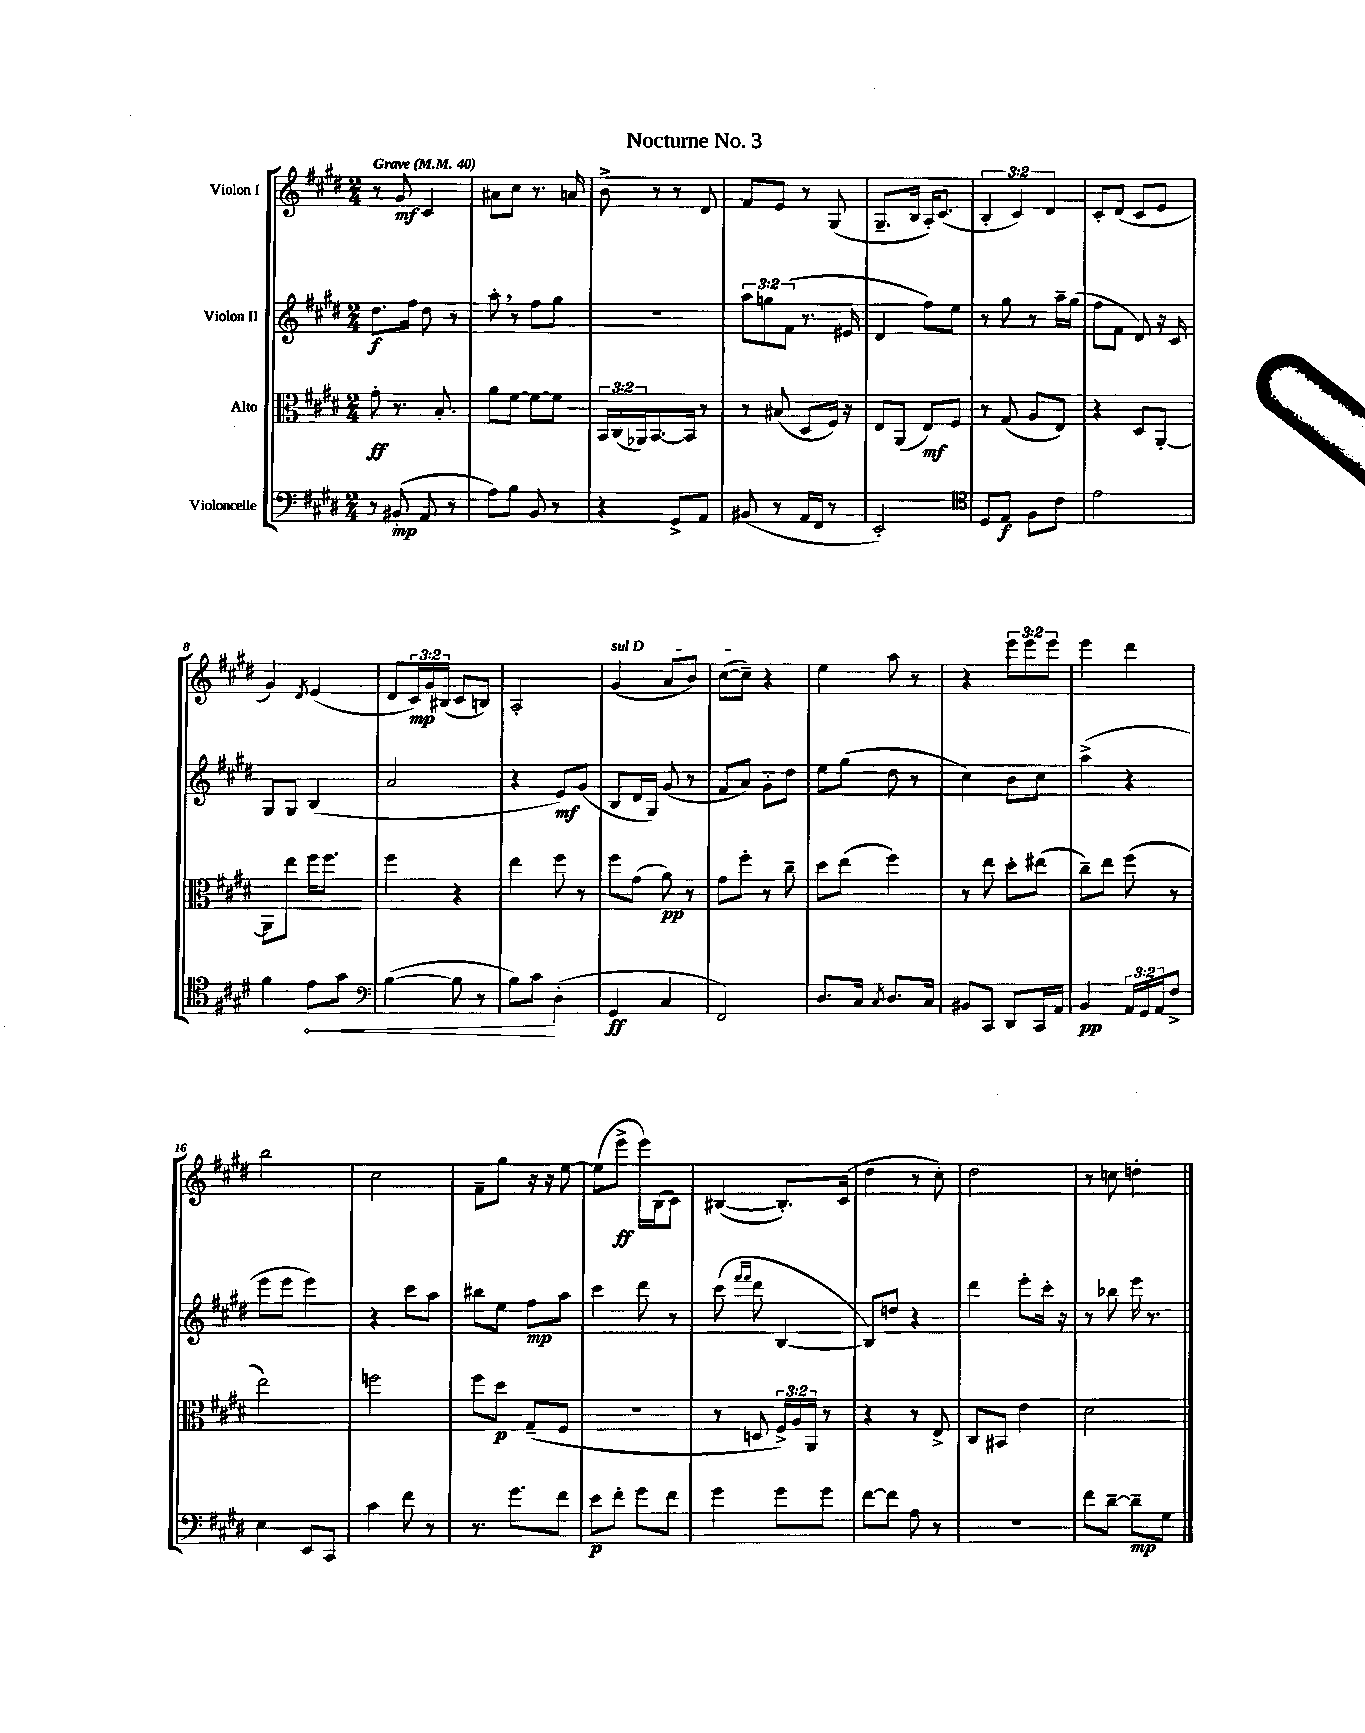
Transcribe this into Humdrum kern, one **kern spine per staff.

**kern	**dynam	**kern	**dynam	**kern	**dynam	**kern	**dynam
*part4	*part4	*part3	*part3	*part2	*part2	*part1	*part1
*staff4	*staff4	*staff3	*staff3	*staff2	*staff2	*staff1	*staff1
*I"Violoncelle	*	*I"Alto	*	*I"Violon II	*	*I"Violon I	*
*clefF4	*	*clefC3	*	*clefG2	*	*clefG2	*
*k[f#c#g#d#]	*	*k[f#c#g#d#]	*	*k[f#c#g#d#]	*	*k[f#c#g#d#]	*
*M2/4	*	*M2/4	*	*M2/4	*	*M2/4	*
*MM40	*	*MM40	*	*MM40	*	*MM40	*
=1	=1	=1	=1	=1	=1	=1	=1
!	!	!	!	!	!	!LO:TX:a:B:t=Grave	!
8r	.	8g#'\	ff	8.dd#\L	f	8r	.
(8BB#X'/	mp	8.r	.	.	.	8g#/	mf
.	.	.	.	16ff#\Jk	.	.	.
8AA/	.	.	.	8dd#\	.	4c#/	.
.	.	8.B'/	.	.	.	.	.
8r	.	.	.	8r	.	.	.
=2	=2	=2	=2	=2	=2	=2	=2
8A\L)	.	8a\L	.	8aa',\	.	8a#X\L	.
8B\J	.	[8f#\J	.	8r	.	8cc#\J	.
8BB/	.	8f#\L_	.	8ff#\L	.	8.r	.
8r	.	8f#\J]	.	8gg#\J	.	.	.
.	.	.	.	.	.	16an/	.
=3	=3	=3	=3	=3	=3	=3	=3
4r	.	24BB/LL	.	2r	.	8b^\	.
.	.	(24C#/	.	.	.	.	.
.	.	24AA-X/J)	.	.	.	.	.
.	.	[8.BB/	.	.	.	8r	.
8GG#^/L	.	.	.	.	.	8r	.
.	.	16BB/Jk]	.	.	.	.	.
8AA/J	.	8r	.	.	.	8d#/	.
=4	=4	=4	=4	=4	=4	=4	=4
(8BB#X/	.	8r	.	12aa\L	.	8f#/L	.
.	.	.	.	12ggn\	.	.	.
8r	.	(8B#X/	.	.	.	8e/J	.
.	.	.	.	(12f#\J	.	.	.
16AA/LL	.	8D#/L	.	8.r	.	8r	.
16FF#/JJ	.	.	.	.	.	.	.
8r	.	16F#/Jk)	.	.	.	(8G#/	.
.	.	16r	.	16e#X/	.	.	.
=5	=5	=5	=5	=5	=5	=5	=5
2EE'/)	.	8E/L	.	4d#/	.	8.G#~/L	.
.	.	(8AA/J	.	.	.	.	.
.	.	.	.	.	.	16B/Jk	.
.	.	8E/L)	mf	8ff#\L)	.	16A'/KL)	.
.	.	.	.	.	.	(8.c#/J	.
.	.	8F#/J	.	8ee\J	.	.	.
=6	=6	=6	=6	=6	=6	=6	=6
*clefC4	*	*	*	*	*	*	*
8D#/L	.	8r	.	8r	.	6B'/	.
8E/J	f	(8G#/	.	8gg#\	.	.	.
.	.	.	.	.	.	6c#/)	.
8F#\L	.	8A/L	.	8r	.	.	.
.	.	.	.	.	.	6d#/	.
8c#\J	.	8E/J)	.	16aa~\LL	.	.	.
.	.	.	.	(16gg#\JJ	.	.	.
=7	=7	=7	=7	=7	=7	=7	=7
2e\	.	4r	.	8ff#\L	.	8c#'/L	.
.	.	.	.	8f#\J	.	(8d#/J	.
.	.	8D#/L	.	8d#/)	.	8c#/L	.
.	.	[8AA'/J	.	16r	.	8e/J	.
.	.	.	.	16c#/	.	.	.
!!LO:LB:g=z
=8	=8	=8	=8	=8	=8	=8	=8
4f#\	.	8AA\L]	.	8G#/L	.	4g#/)	.
.	.	8ee\J	.	8G#/J	.	.	.
.	.	.	.	.	.	8qd#/	.
!	!LO:HP:b	!	!	!	!	!	!
8e\L	<	16ff#\KL	.	(4B/	.	(4e/	.
.	.	8.ff#\J	.	.	.	.	.
8g#\J	.	.	.	.	.	.	.
=9	=9	=9	=9	=9	=9	=9	=9
*clefF4	*	*	*	*	*	*	*
([4B\	.	4ff#\	.	2a/	.	8d#/L	.
.	.	.	.	.	.	24c#/L)	mp
.	.	.	.	.	.	24g#/	.
.	.	.	.	.	.	(24B#X/JJ	.
8B\]	.	4r	.	.	.	8c#/L	.
8r	.	.	.	.	.	8Bn/J)	.
=10	=10	=10	=10	=10	=10	=10	=10
8B\L)	.	4ee\	.	4r	.	2A'/	.
8c#\J	.	.	.	.	.	.	.
(4D#'\	[	8ff#\	.	8e/L)	mf	.	.
.	.	8r	.	(8g#/J	.	.	.
=11	=11	=11	=11	=11	=11	=11	=11
!	!	!	!	!	!	!LO:TX:a:i:t=sul D	!
4GG#/	ff	8ff#\L	.	8B/L	.	(4g#/	.
.	.	(8g#\J	.	16d#/L	.	.	.
.	.	.	.	16G#/JJ)	.	.	.
4C#/	.	8a\)	pp	(8g#/	.	8a/L	.
.	.	8r	.	8r	.	8b/J)	.
=12	=12	=12	=12	=12	=12	=12	=12
2FF#/)	.	8g#\L	.	8f#/L	.	([8cc#\L	.
.	.	8ff#'\J	.	8a/J)	.	8cc#~\J])	.
.	.	8r	.	8g#'\L	.	4r	.
.	.	8cc#~\	.	8dd#\J	.	.	.
=13	=13	=13	=13	=13	=13	=13	=13
8.D#/L	.	8dd#\L	.	8ee\L	.	4ee\	.
.	.	(8ee\J	.	(8gg#\J	.	.	.
16C#/Jk	.	.	.	.	.	.	.
8qC#/	.	.	.	.	.	.	.
8.D#/L	.	4ff#\)	.	8dd#\	.	8aa\	.
.	.	.	.	8r	.	8r	.
16C#/Jk	.	.	.	.	.	.	.
=14	=14	=14	=14	=14	=14	=14	=14
8BB#X/L	.	8r	.	4cc#\)	.	4r	.
8CC#/J	.	8ee\	.	.	.	.	.
8DD#/L	.	8dd#'\L	.	8b\L	.	12eee\L	.
.	.	.	.	.	.	12eee\	.
16CC#/L	.	(8ee#X\J	.	8cc#\J	.	.	.
.	.	.	.	.	.	12eee\J	.
16AA/JJ	.	.	.	.	.	.	.
=15	=15	=15	=15	=15	=15	=15	=15
4BB/	pp	8cc#~\L)	.	(4aa^\	.	4eee\	.
.	.	8ee\J	.	.	.	.	.
24AA/LL	.	(8ff#\	.	4r	.	4ddd#\	.
24GG#/	.	.	.	.	.	.	.
24AA/J	.	.	.	.	.	.	.
8F#^/J	.	8r	.	.	.	.	.
!!LO:LB:g=z
=16	=16	=16	=16	=16	=16	=16	=16
4E\	.	2ee\)	.	8eee\L	.	2bb\	.
.	.	.	.	8eee\J	.	.	.
8EE/L	.	.	.	4eee\)	.	.	.
8CC#/J	.	.	.	.	.	.	.
=17	=17	=17	=17	=17	=17	=17	=17
4c#\	.	2ffn\	.	4r	.	2cc#\	.
8f#\	.	.	.	8ccc#\L	.	.	.
8r	.	.	.	8aa\J	.	.	.
=18	=18	=18	=18	=18	=18	=18	=18
8.r	.	8ff#\L	.	8bb#X\L	.	8f#~\L	.
.	.	8dd#\J	p	8ee\J	.	8gg#\J	.
8.g#\L	.	.	.	.	.	.	.
.	.	(8G#~/L	.	8ff#\L	mp	16r	.
.	.	.	.	.	.	16r	.
8f#\J	.	8F#/J	.	8aa\J	.	[8ee\	.
=19	=19	=19	=19	=19	=19	=19	=19
8e\L	p	2r	.	4ccc#\	.	(8ee\L]	.
8f#'\J	.	.	.	.	.	8eee^\J	ff
8g#\L	.	.	.	8ddd#\	.	16eee\LL)	.
.	.	.	.	.	.	(16B\J	.
8f#\J	.	.	.	8r	.	8c#\J)	.
=20	=20	=20	=20	=20	=20	=20	=20
4g#\	.	8r	.	(8ccc#\	.	([4B#X/	.
.	.	.	.	16qqfff#/LL	.	.	.
.	.	.	.	16qqfff#/JJ	.	.	.
.	.	8Dn/	.	8ddd#\	.	.	.
8g#\L	.	24F#^/LL)	.	[4B/	.	8.B#'/L])	.
.	.	24A/	.	.	.	.	.
.	.	24AA/JJ	.	.	.	.	.
8g#\J	.	8r	.	.	.	.	.
.	.	.	.	.	.	(16c#/Jk	.
=21	=21	=21	=21	=21	=21	=21	=21
[8f#\L	.	4r	.	8B/L])	.	4dd#\	.
8f#\J]	.	.	.	8ddn/J	.	.	.
8A\	.	8r	.	4r	.	8r	.
8r	.	8E^/	.	.	.	8cc#'\)	.
=22	=22	=22	=22	=22	=22	=22	=22
2r	.	8C#/L	.	4ddd#\	.	2dd#\	.
.	.	8BB#X/J	.	.	.	.	.
.	.	4e\	.	8eee'\L	.	.	.
.	.	.	.	16ccc#'\Jk	.	.	.
.	.	.	.	16r	.	.	.
=23	=23	=23	=23	=23	=23	=23	=23
8f#\L	.	2d#\	.	8r	.	8r	.
[8d#~\J	.	.	.	8bb-X\	.	8ccn\	.
8d#~\L]	mp	.	.	16eee\	.	4ddn'\	.
.	.	.	.	8.r	.	.	.
8G#\J	.	.	.	.	.	.	.
==	==	==	==	==	==	==	==
*-	*-	*-	*-	*-	*-	*-	*-
